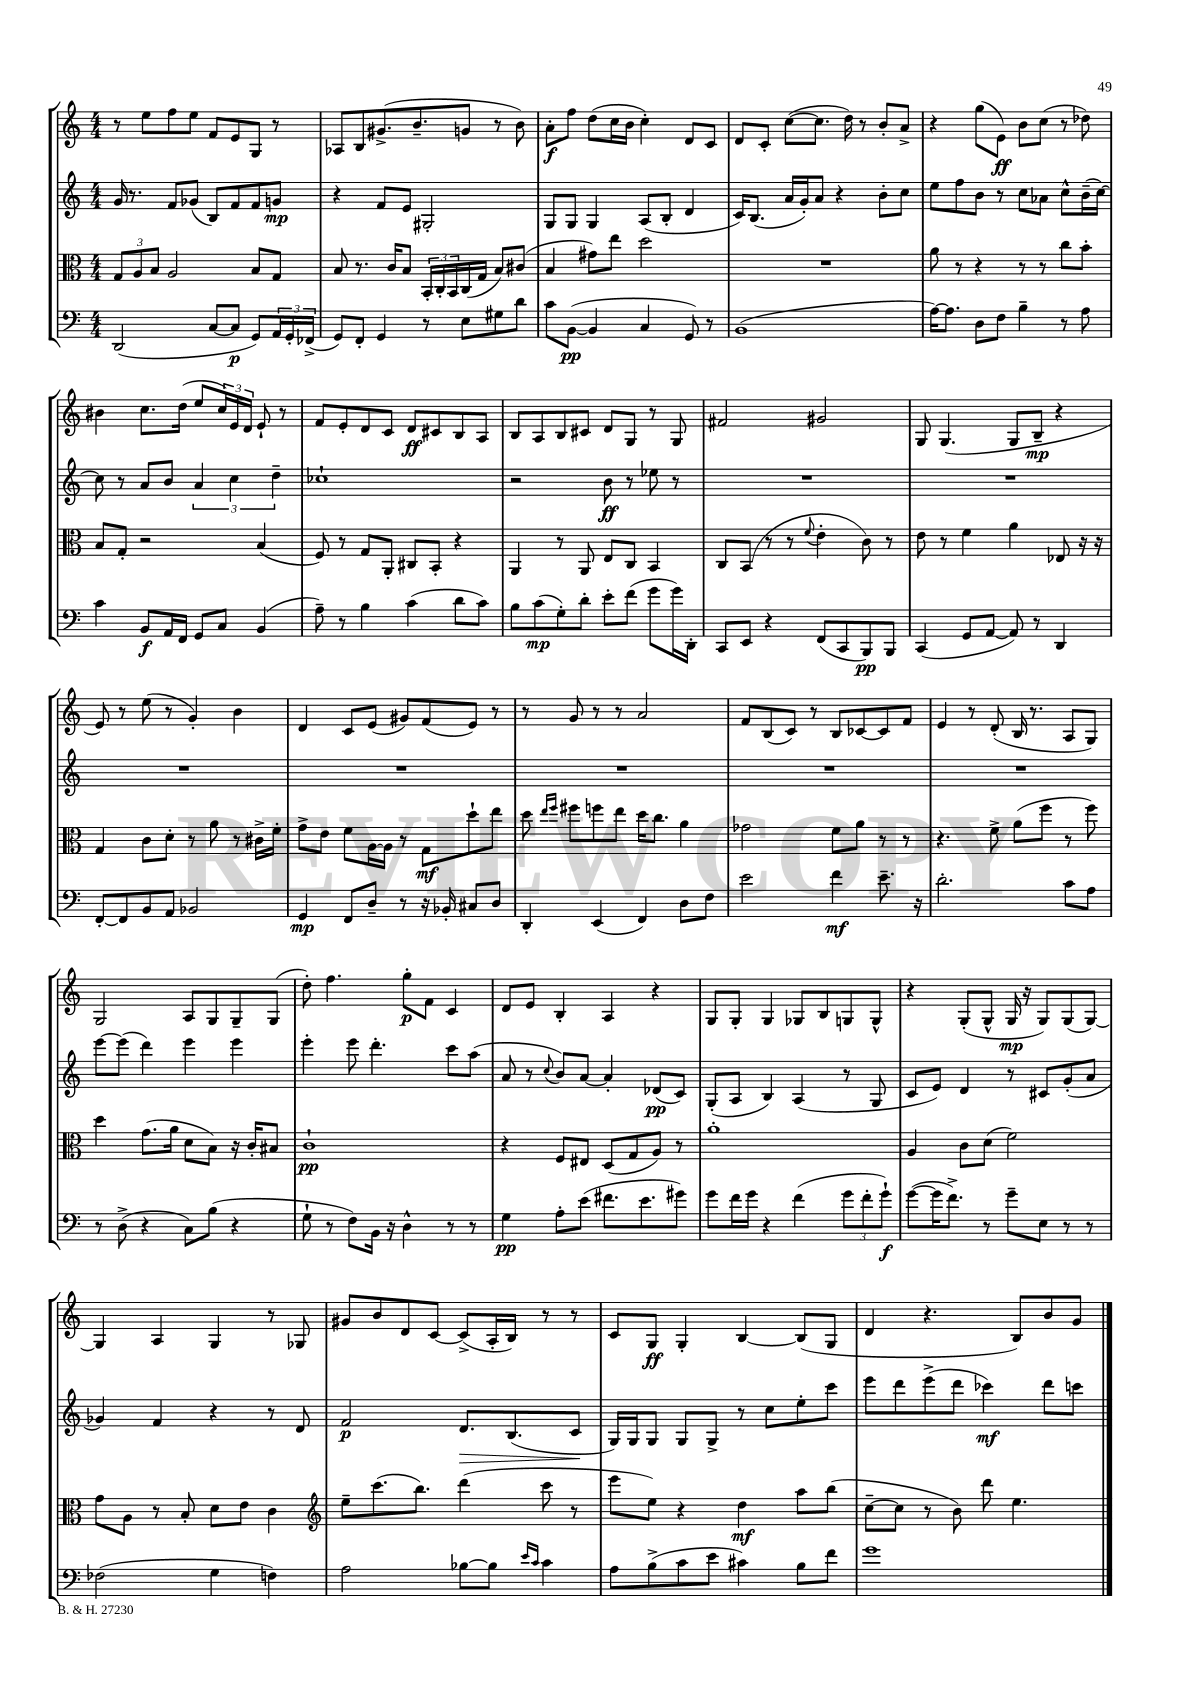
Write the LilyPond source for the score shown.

<<
\new StaffGroup <<
\new Staff = "s0" {
    \clef treble \key c \major \numericTimeSignature \time 4/4
    r8 e''8 f''8 e''8 f'8 e'8 g8 r8 |
    aes8 b8 gis'8.->( b'8.-- g'8 r8 b'8) |
    a'8-.\f f''8 d''8( c''16 b'16 c''4-.) d'8 c'8 |
    d'8 c'8-. c''8~( c''8. d''16) r8 b'8-. a'8-> |
    r4 g''8( e'8\ff) b'8 c''8( r8 des''8) |
    bis'4 c''8. d''16( e''8 \tuplet 3/2 { c''16) e'16 d'16 } e'8-! r8 |
    f'8 e'8-. d'8 c'8 d'8\ff cis'8 b8 a8 |
    b8 a8 b8 cis'8 d'8 g8 r8 g8 |
    fis'2 gis'2 |
    g8 g4.( g8 b8--\mp r4 |
    e'8) r8 e''8( r8 g'4-.) b'4 |
    d'4 c'8 e'8( gis'8) f'8( e'8) r8 |
    r8 g'8 r8 r8 a'2 |
    f'8 b8( c'8) r8 b8 ces'8~ ces'8 f'8 |
    e'4 r8 d'8-.( b16 r8. a8 g8) |
    g2 a8 g8 g8-- g8( |
    d''8-.) f''4. g''8-.\p f'8 c'4 |
    d'8 e'8 b4-. a4 r4 |
    g8 g8-. g4 ges8 b8 g8 g8-^ |
    r4 g8-.( g8-^ g16\mp r16 g8) g8( g8~) |
    g4 a4 g4 r8 ges8 |
    gis'8 b'8 d'8 c'8~ c'8->( a16-. b16) r8 r8 |
    c'8 g8\ff g4-. b4~ b8( g8 |
    d'4 r4. b8) b'8 g'8 \bar "|." |
}
\new Staff = "s1" {
    \clef treble \key c \major \numericTimeSignature \time 4/4
    g'16 r8. f'8 ges'8( b8) f'8 f'8 g'8\mp |
    r4 f'8 e'8 gis2-. |
    g8 g8 g4 a8( b8-. d'4 |
    c'16) b8.( a'16 g'16-.) a'8 r4 b'8-. c''8 |
    e''8 f''8 b'8 r8 c''8 aes'8 c''8-^ b'16--( c''16~) |
    c''8 r8 a'8 b'8 \tuplet 3/2 { a'4 c''4 d''4-- } |
    ces''1-! |
    r2 b'8\ff r8 ees''8 r8 |
    R1 |
    R1 |
    R1 |
    R1 |
    R1 |
    R1 |
    R1 |
    e'''8~ e'''8( d'''4) e'''4 e'''4 |
    e'''4-. e'''8 d'''4.-. c'''8 a''8( |
    a'8 r8 \appoggiatura { c''8 } b'8) a'8~ a'4-. des'8\pp( c'8) |
    g8-.( a8 b4) a4( r8 g8 |
    c'8 e'8) d'4 r8 cis'8 g'8-.( a'8 |
    ges'4) f'4 r4 r8 d'8 |
    f'2\p d'8.\> b8.( c'8\! |
    g16) g16 g8 g8 g8-> r8 c''8 e''8-. c'''8 |
    e'''8 d'''8 e'''8->( d'''8 ces'''4\mf) d'''8 c'''8 \bar "|." |
}
\new Staff = "s2" {
    \clef alto \key c \major \numericTimeSignature \time 4/4
    \tuplet 3/2 { g8 a8 b8 } a2 b8 g8 |
    b8 r8. c'16 b8 \tuplet 3/2 { b,16-. c16-. b,16 } c16( g16 b8) cis'8( |
    b4 gis'8) e''8 d''2 |
    R1 |
    a'8 r8 r4 r8 r8 c''8 b'8-. |
    b8 g8-. r2 b4( |
    f8) r8 g8 a,8-. cis8 b,8-. r4 |
    a,4 r8 a,8 e8 c8 b,4 |
    c8 b,8( r8 r8 \appoggiatura { f'8 } e'4-. c'8) r8 |
    e'8 r8 f'4 a'4 ees8 r16 r16 |
    g4 c'8 d'8-. r8 a'8 r8 cis'16-> f'16-. |
    g'8-> e'8 f'8 a16~ a16 r8 g8\mf d''8-! e''8 |
    d''8 \grace { e''16 f''16 } fis''8 f''8 e''8 d''16 c''8. a'4 |
    ges'2 f'8 a'8 r8 r8 |
    r4. f'8-> a'8( f''8 r8 f''8) |
    d''4 g'8.( a'16 d'8 b8) r16 c'16-. bis8 |
    c'1-!\pp |
    r4 f8 eis8 d8( g8 a8) r8 |
    a'1-. |
    a4 c'8 d'8( f'2) |
    g'8 a8 r8 b8-. d'8 e'8 c'4 |
    \clef treble e''8-- c'''8.( b''8.) d'''4( c'''8 r8 |
    e'''8 e''8) r4 d''4\mf a''8 b''8( |
    c''8~-- c''8 r8 b'8) d'''8 e''4. \bar "|." |
}
\new Staff = "s3" {
    \clef bass \key c \major \numericTimeSignature \time 4/4
    d,2( c8~ c8\p g,8) \tuplet 3/2 { a,16 g,16-. fes,16->( } |
    g,8) f,8-. g,4 r8 e8 gis8 d'8 |
    c'8 b,8~\pp( b,4 c4 g,8) r8 |
    b,1( |
    a16~) a8. d8 f8 b4-- r8 a8 |
    c'4 b,8\f a,16 f,16 g,8 c8 b,4( |
    a8--) r8 b4 c'4( d'8 c'8) |
    b8 c'8\mp( g8-.) d'8-. e'8-. f'8( g'8 g'16) d,16-. |
    c,8 e,8 r4 f,8( c,8 b,,8\pp) b,,8 |
    c,4( g,8 a,8~ a,8) r8 d,4 |
    f,8~-. f,8 b,8 a,8 bes,2 |
    g,4\mp f,8 d8-- r8 r16 bes,16-. cis8 d8 |
    d,4-. e,4( f,4) d8 f8 |
    e'2 f'4\mf e'8.-- r16 |
    d'2.-. c'8 a8 |
    r8 d8->( r4 c8) b8( r4 |
    g8-! r8 f8) b,16 r16 d4-^ r8 r8 |
    g4\pp a8-. e'8( fis'8. e'8. gis'8) |
    g'8 f'16 g'16 r4 f'4( \tuplet 3/2 { g'8 f'8-. g'8-!\f) } |
    g'8~( g'16 f'8.->) r8 g'8-- e8 r8 r8 |
    fes2( g4 f4) |
    a2 bes8~ bes8 \grace { e'16 c'16 } c'4 |
    a8 b8->( c'8 e'8 cis'4) b8 f'8 |
    g'1 \bar "|." |
}
>>
>>
\layout { \context { \Score \remove "Bar_number_engraver" } }
